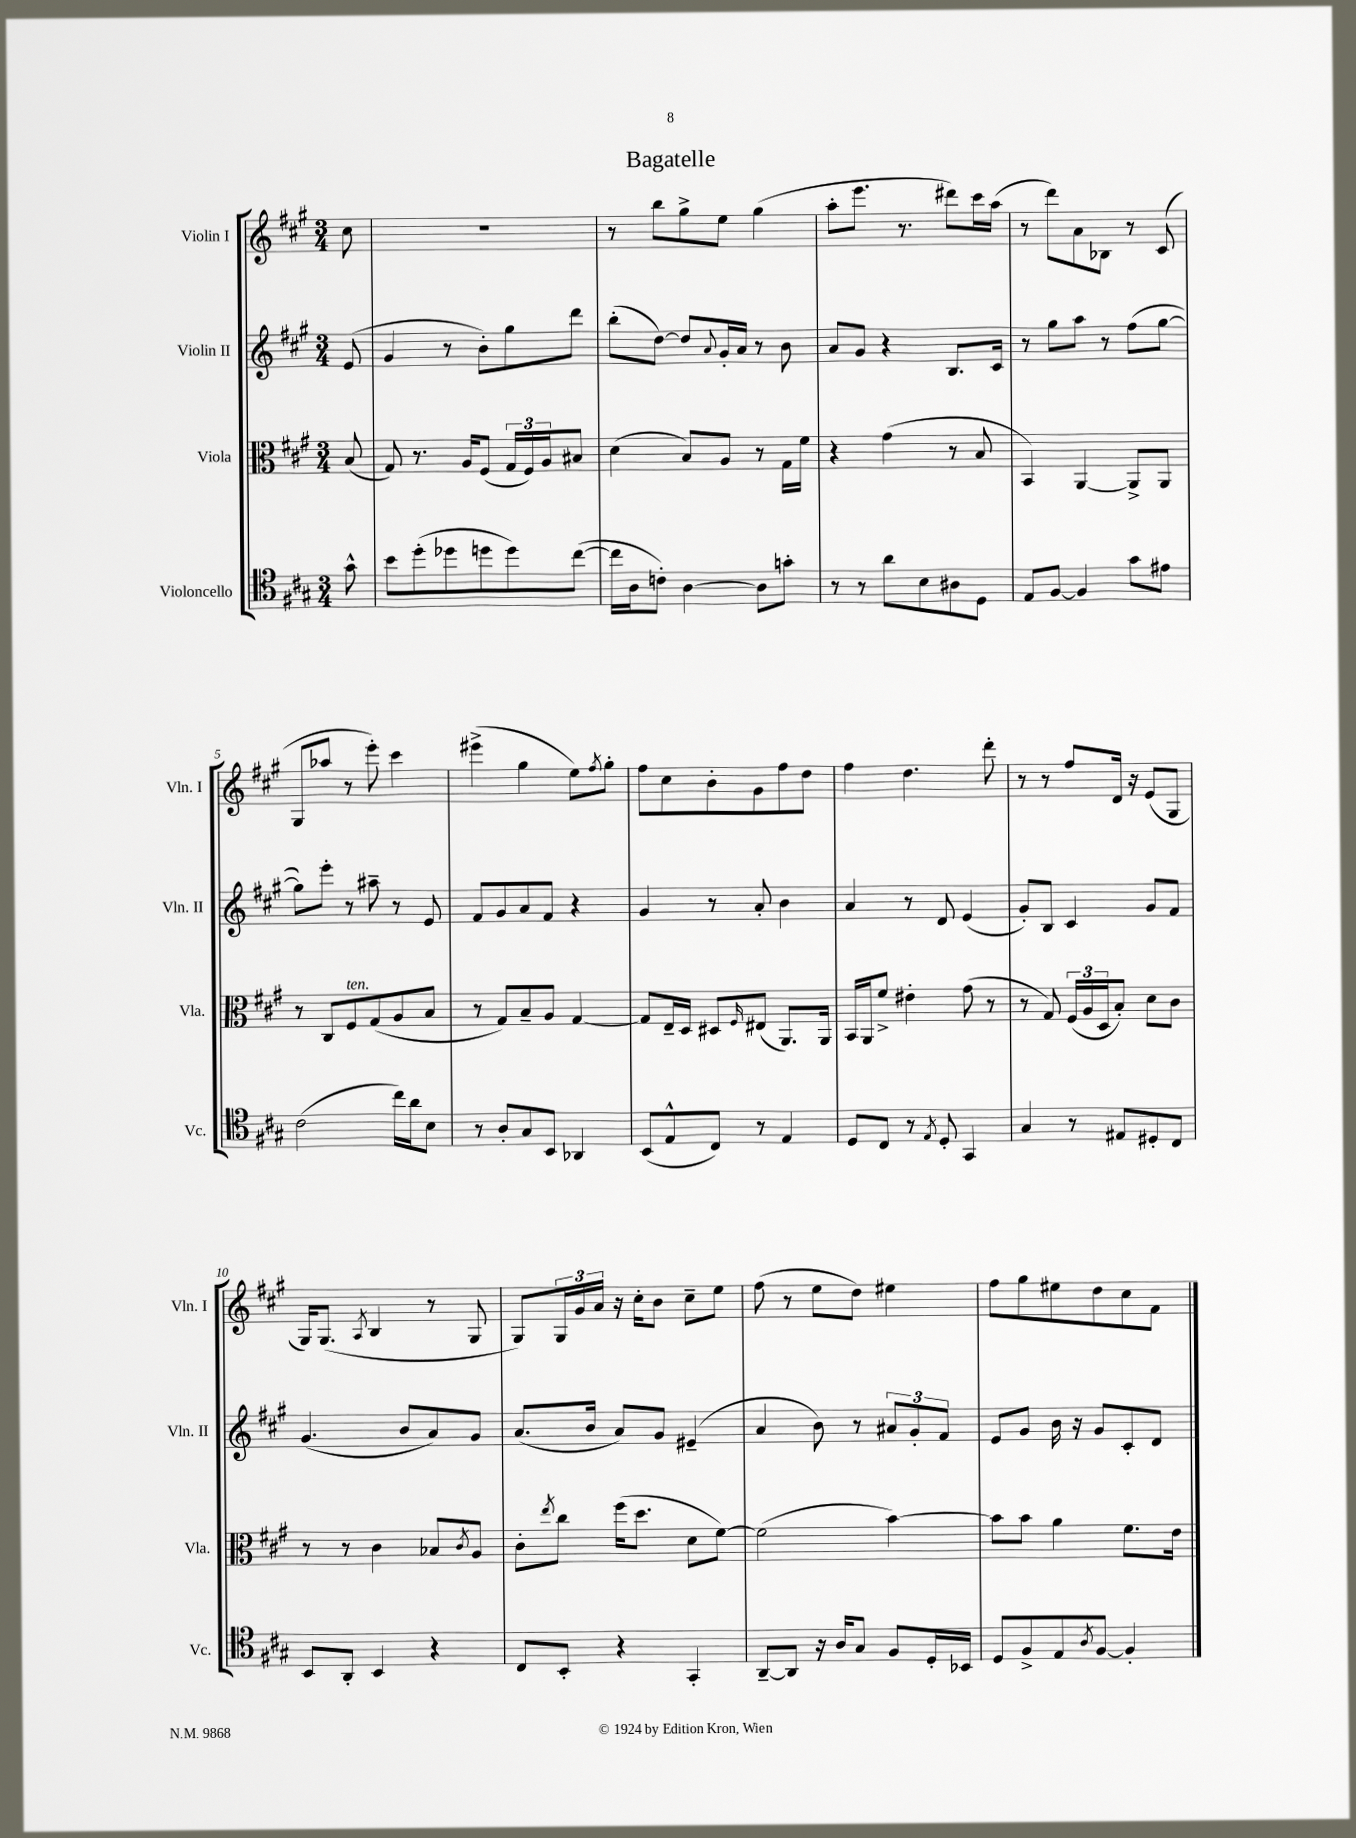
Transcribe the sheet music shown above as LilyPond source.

\header { title = "Bagatelle" }
<<
\new StaffGroup <<
\new Staff = "s0" \with { instrumentName = "Violin I" shortInstrumentName = "Vln. I" } {
    \clef treble \key a \major \numericTimeSignature \time 3/4 \partial 8
    cis''8 |
    R2. |
    r8 b''8 gis''8-> e''8 gis''4( |
    a''8-. e'''8. r8. dis'''8) cis'''16 a''16( |
    r8 d'''8) a'8 bes8 r8 cis'8( |
    gis8 aes''8 r8 e'''8-.) cis'''4 |
    eis'''4->( gis''4 e''8) \acciaccatura { fis''8 } gis''8-. |
    fis''8 cis''8 b'8-. gis'8 fis''8 d''8 |
    fis''4 d''4. d'''8-. |
    r8 r8 fis''8 d'16 r16 e'8( gis8 |
    gis16) gis8.( \acciaccatura { a8 } b4 r8 gis8 |
    gis8) \tuplet 3/2 { gis16 gis'16 a'16 } r16 cis''16-. b'8 cis''8-- e''8 |
    fis''8( r8 e''8 d''8) eis''4 |
    fis''8 gis''8 eis''8 d''8 cis''8 fis'8 \bar "|." |
}
\new Staff = "s1" \with { instrumentName = "Violin II" shortInstrumentName = "Vln. II" } {
    \clef treble \key a \major \numericTimeSignature \time 3/4 \partial 8
    e'8( |
    gis'4 r8 b'8-.) gis''8 d'''8 |
    b''8-.( d''8~) d''8 \appoggiatura { a'8 } gis'16-. a'16 r8 b'8 |
    a'8 gis'8 r4 b8. cis'16 |
    r8 gis''8 a''8 r8 fis''8( gis''8~ |
    gis''8) e'''8-. r8 ais''8-- r8 e'8 |
    fis'8 gis'8 a'8 fis'8 r4 |
    gis'4 r8 a'8-. b'4 |
    a'4 r8 d'8 e'4( |
    gis'8-.) b8 cis'4 gis'8 fis'8 |
    gis'4.( b'8 a'8) gis'8 |
    a'8.( b'16 a'8) gis'8 eis'4--( |
    a'4 b'8) r8 \tuplet 3/2 { ais'8 gis'8-. fis'8 } |
    e'8 gis'8 b'16 r16 gis'8 cis'8-. d'8 \bar "|." |
}
\new Staff = "s2" \with { instrumentName = "Viola" shortInstrumentName = "Vla." } {
    \clef alto \key a \major \numericTimeSignature \time 3/4 \partial 8
    b8( |
    gis8) r8. a16 fis8( \tuplet 3/2 { gis16 fis16) a16 } bis8 |
    d'4( b8) a8 r8 gis16 fis'16 |
    r4 gis'4( r8 b8 |
    b,4) a,4~ a,8-> a,8 |
    r8 cis8 fis8^\markup { \italic "ten." } gis8( a8 b8 |
    r8 gis8) b8-- a8 gis4~ |
    gis8 e16-- d16 dis8 \grace { fis16 } eis8( a,8.) a,16 |
    b,16 a,16 fis'8-> eis'4-. gis'8( r8 |
    r8 gis8) \tuplet 3/2 { fis16( a16 d16 } b8-.) d'8 cis'8 |
    r8 r8 cis'4 bes8 \acciaccatura { cis'8 } a8 |
    cis'8-. \acciaccatura { e''8 } cis''8 fis''16( d''8. d'8 fis'8~) |
    fis'2( b'4~) |
    b'8 b'8 a'4 fis'8. e'16 \bar "|." |
}
\new Staff = "s3" \with { instrumentName = "Violoncello" shortInstrumentName = "Vc." } {
    \clef tenor \key a \major \numericTimeSignature \time 3/4 \partial 8
    gis'8-^ |
    b'8 d''8-.( des''8 d''8 d''8) cis''8~( |
    cis''16 a16 c'8-.) a4~ a8 g'8-. |
    r8 r8 a'8 b8 ais8 d8 |
    e8 fis8~ fis4 gis'8 eis'8 |
    cis'2( cis''16) a'16 b8 |
    r8 a8-. gis8 b,8 aes,4 |
    b,8( e8-^ cis8) r8 e4 |
    d8 cis8 r8 \acciaccatura { e8 } d8-. gis,4 |
    gis4 r8 eis8 dis8-. cis8 |
    b,8 a,8-. b,4 r4 |
    cis8 b,8-. r4 gis,4-. |
    a,8~-- a,8 r16 a16 gis8 fis8 d16-. bes,16 |
    d8 fis8-> e8 \acciaccatura { a8 } fis8~ fis4-. \bar "|." |
}
>>
>>
